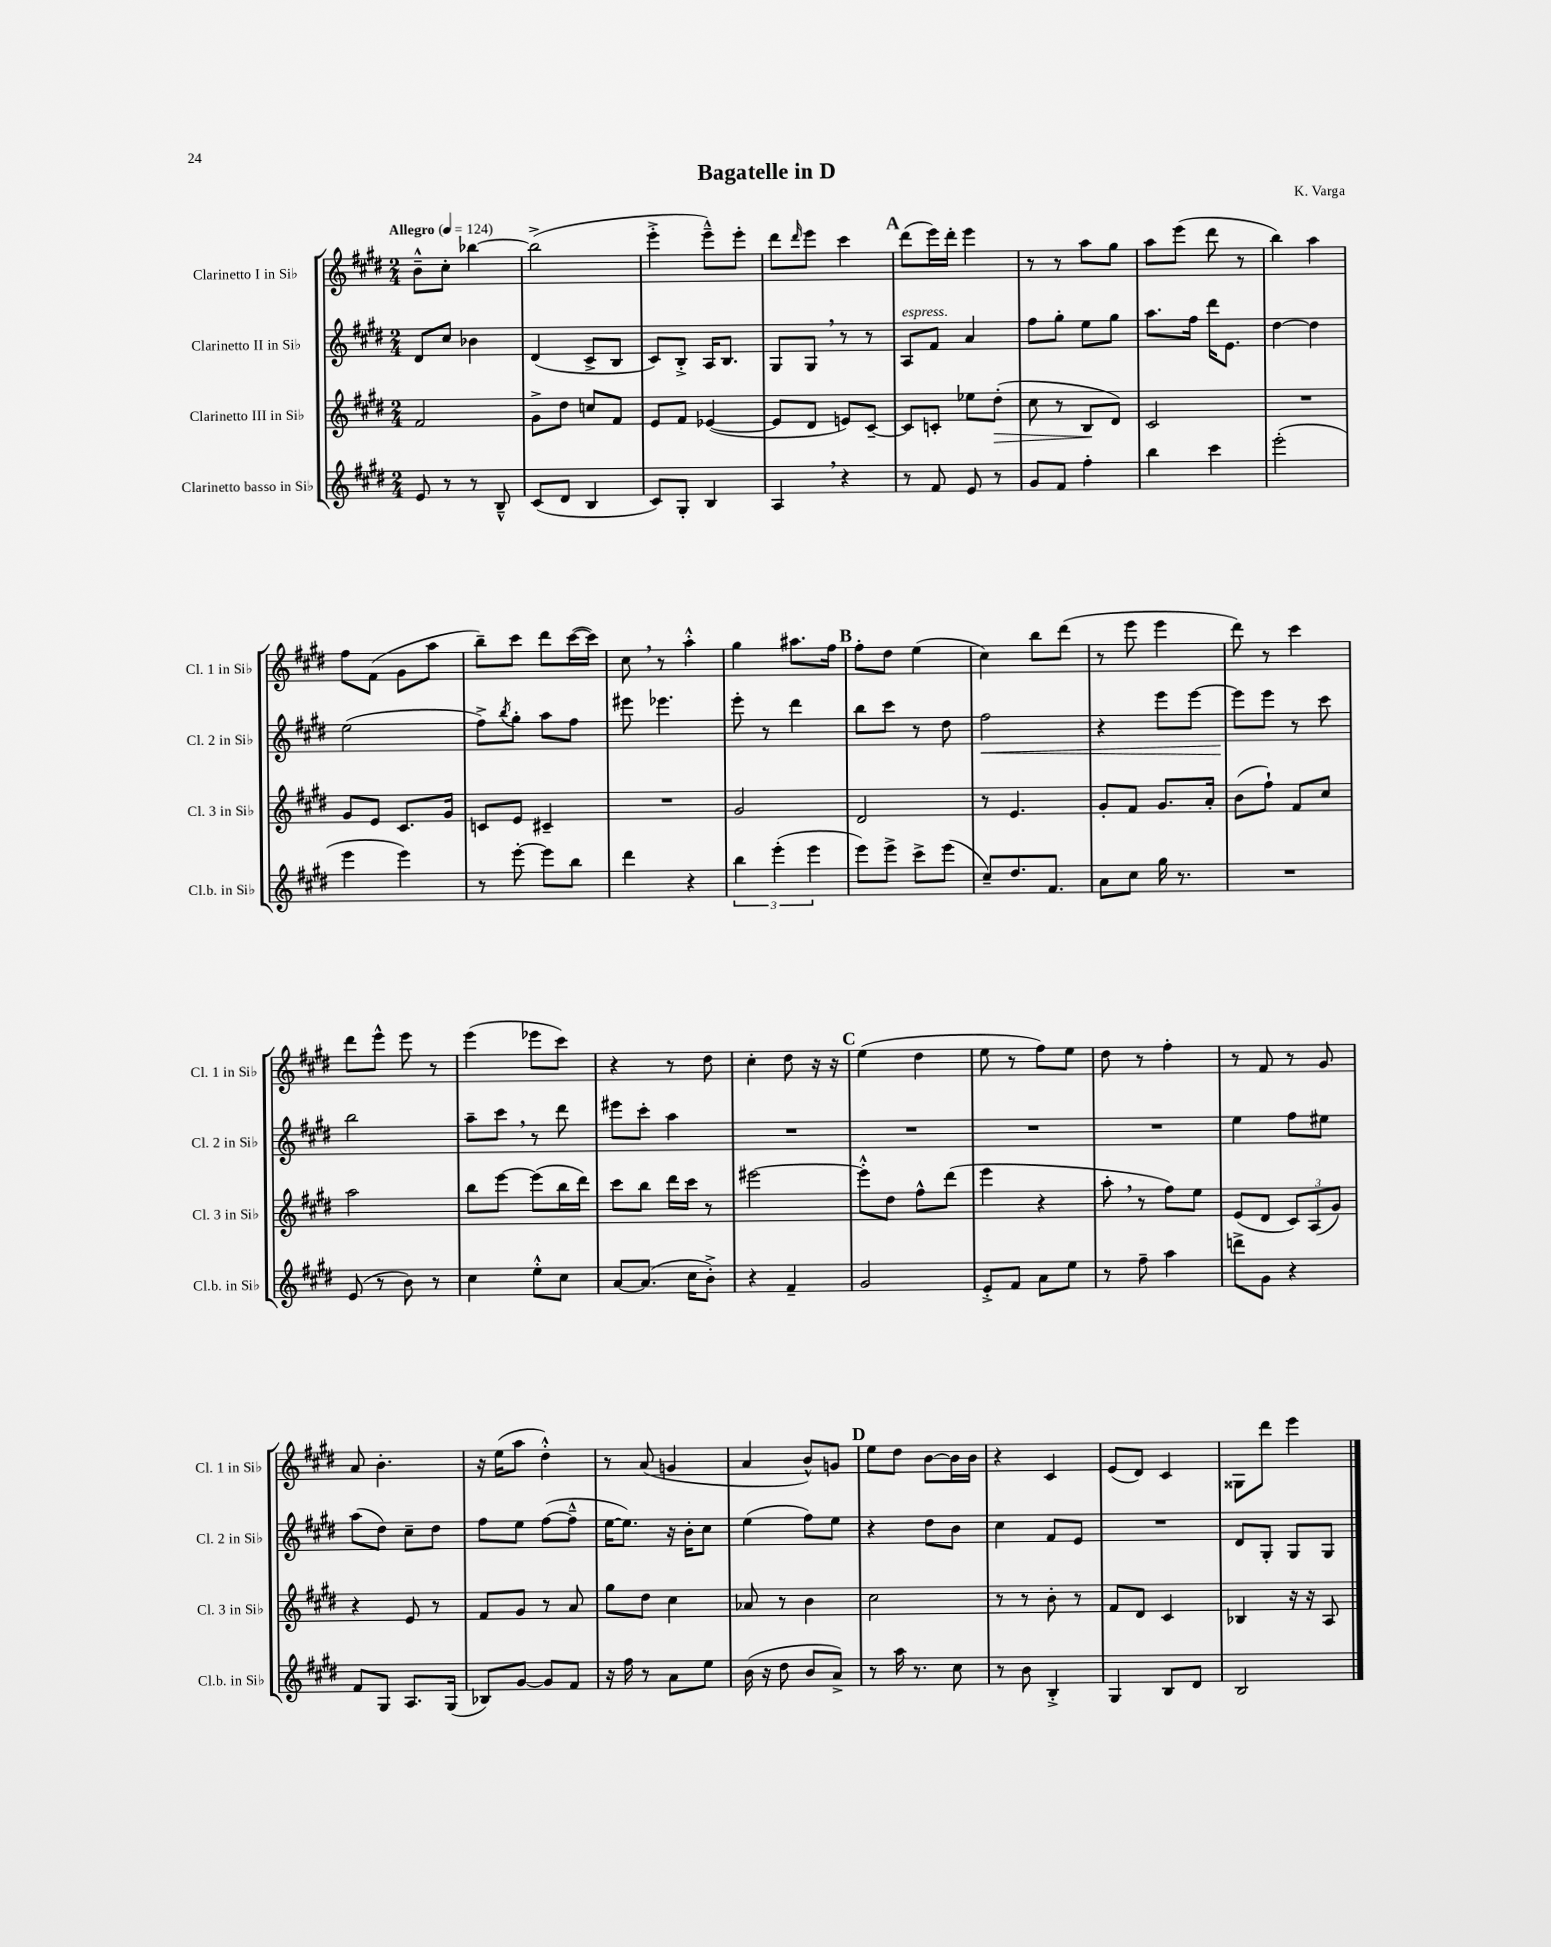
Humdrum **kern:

**kern	**kern	**kern	**kern
*staff4	*staff3	*staff2	*staff1
*clefG2	*clefG2	*clefG2	*clefG2
*k[f#c#g#d#]	*k[f#c#g#d#]	*k[f#c#g#d#]	*k[f#c#g#d#]
*M2/4	*M2/4	*M2/4	*M2/4
*MM124	*MM124	*MM124	*MM124
8e/	2f#/	8d#/L	8b~^^\L
8r	.	8cc#/J	8cc#'\J
8r	.	4b-\	[4bb-\
8B~^^/	.	.	.
=	=	=	=
(8c#/L	8g#^\L	(4d#/	(2bb-^\]
8d#/J	8dd#\J	.	.
4B/	8cc/L	8c#^/L	.
.	8f#/J	8B/J	.
=	=	=	=
8c#/L)	8e/L	8c#/L)	4eee'^\
8G#'/J	8f#/J	8B'^/J	.
4B/	([4e-/	16A/LK	8eee~^^\L)
.	.	8.B/J	.
.	.	.	8eee'\J
=	=	=	=
4A/	8e-/]L	8G#/L	8ddd#\L
.	.	.	16qqddd#/
.	8d#/J	8G#/J	8eee\J
4r	8e/L)	8r	4ccc#\
.	[8c#~/J	8r	.
=	=	=	=
8r	8c#/]L	8A/L	(8ddd#\L
8f#/	8c'/J	8f#/J	16eee\L)
.	.	.	16ddd#'\JJ
8e/	8ee-\L	4a/	4eee\
8r	(8dd#'\J	.	.
=	=	=	=
8g#/L	8cc#\	8ff#\L	8r
8f#/J	8r	8gg#'\J	8r
4ff#'\	8B/L	8ee\L	8aa\L
.	8d#/J)	8gg#\J	8gg#\J
=	=	=	=
4bb\	2c#/	8.aa\L	8aa\L
.	.	.	(8eee\J
.	.	16ff#\Jk	.
4ccc#\	.	16ddd#\LK	8ddd#\
.	.	8.e\J	.
.	.	.	8r
=	=	=	=
(2eee'\	2r	[4dd#\	4bb\)
.	.	4dd#\]	4aa\
=	=	=	=
4eee\	8g#/L	(2ee\	8ff#\L
.	8e/J	.	(8f#\J
4eee\)	8.c#/L	.	8g#\L
.	.	.	8aa\J
.	16g#/Jk	.	.
=	=	=	=
8r	8c/L	8ff#^\L)	8bb~\L)
.	.	8qbb/	.
[8eee'\	8e/J	8gg#'\J	8ccc#\J
8eee\]L	4c#~/	8aa\L	8ddd#\L
8bb\J	.	8ff#\J	([16ccc#\L
.	.	.	16ccc#\]JJ)
=	=	=	=
4ddd#\	2r	8eee#\	8cc#\
.	.	4.eee-\	8r
4r	.	.	4aa'^^\
=	=	=	=
6bb\	2g#/	8eee'\	4gg#\
.	.	8r	.
(6eee'\	.	.	.
.	.	4ddd#\	8.aa#\L
6eee\	.	.	.
.	.	.	16ff#\Jk
=	=	=	=
8eee\L)	2d#/	8bb\L	8ff#'\L
8eee^\J	.	8ccc#\J	8dd#\J
8ccc#^\L	.	8r	(4ee\
(8eee\J	.	8dd#\	.
=	=	=	=
8cc#~/L)	8r	2ff#\	4cc#\)
8.dd#/	4.e/	.	.
.	.	.	8bb\L
8.f#/J	.	.	.
.	.	.	(8ddd#\J
=	=	=	=
8a\L	8g#'/L	4r	8r
8cc#\J	8f#/J	.	8eee\
16gg#\	8.g#/L	8eee\L	4eee\
8.r	.	.	.
.	.	[8eee\J	.
.	16a'/Jk	.	.
=	=	=	=
2r	(8b\L	8eee\]L	8ddd#\)
.	8ff#`\J)	8eee\J	8r
.	8f#/L	8r	4ccc#\
.	8cc#/J	8ccc#\	.
=	=	=	=
(8e/	2aa\	2bb\	8ddd#\L
8r	.	.	8eee^^\J
8b\)	.	.	8eee\
8r	.	.	8r
=	=	=	=
4cc#\	8bb\L	8aa~\L	(4eee\
.	[8eee\J	8ccc#\J	.
8ee'^^\L	(8eee\]L	8r	8eee-\L
8cc#\J	16bb\L	8ddd#\	8ccc#\J)
.	16ddd#\JJ)	.	.
=	=	=	=
[8a/L	8ccc#\L	8eee#\L	4r
(8.a/]J	8bb\J	8ccc#'\J	.
.	16ddd#\LL	4aa\	8r
16cc#\LK	16ccc#\JJ	.	.
8b'^\J)	8r	.	8dd#\
=	=	=	=
4r	[2eee#\	2r	4cc#'\
4f#~/	.	.	8dd#\
.	.	.	16r
.	.	.	16r
=	=	=	=
2g#/	8eee#'^^\]L	2r	(4ee\
.	8dd#\J	.	.
.	8ff#^^\L	.	4dd#\
.	(8ddd#\J	.	.
=	=	=	=
8e'^/L	4eee\	2r	8ee\
8f#/J	.	.	8r
8a\L	4r	.	8ff#\L)
8ee\J	.	.	8ee\J
=	=	=	=
8r	8aa'\	2r	8dd#\
8ff#~\	8r	.	8r
4aa\	8ff#\L)	.	4ff#'\
.	8ee\J	.	.
=	=	=	=
8ddd^\L	(8e/L	4ee\	8r
8g#\J	8d#/J	.	8f#/
4r	12c#/L)	8ff#\L	8r
.	(12A/	.	.
.	.	8ee#\J	8g#/
.	12g#/J)	.	.
=	=	=	=
8f#/L	4r	(8aa\L	8a/
8G#/J	.	8dd#\J)	4.b'\
8.A/L	8e/	8cc#~\L	.
.	8r	8dd#\J	.
(16G#/Jk	.	.	.
=	=	=	=
8B-/L)	8f#/L	8ff#\L	16r
.	.	.	(16ee\LK
[8g#/J	8g#/J	8ee\J	8aa\J
8g#/]L	8r	([8ff#\L	4dd#'^^\)
8f#/J	8a/	8ff#~^^\]J	.
=	=	=	=
16r	8gg#\L	[16ee\LK	8r
16ff#\	.	8.ee\]J)	.
8r	8dd#\J	.	(8a/
8a\L	4cc#\	16r	4g/
.	.	16b'\LK	.
8ee\J	.	8cc#\J	.
=	=	=	=
(16b\	8a-/	(4ee\	4a/
16r	.	.	.
8dd#\	8r	.	.
8b/L	4b\	8ff#\L)	8b^^/L)
8a^/J)	.	8ee\J	8g/J
=	=	=	=
8r	2cc#\	4r	8ee\L
16aa\	.	.	8dd#\J
8.r	.	.	.
.	.	8dd#\L	[8b\L
8cc#\	.	8b\J	16b\]L
.	.	.	16b\JJ
=	=	=	=
8r	8r	4cc#\	4r
8b\	8r	.	.
4B'^/	8b'\	8f#/L	4c#/
.	8r	8e/J	.
=	=	=	=
4G#/	8f#/L	2r	(8e/L
.	8d#/J	.	8d#/J)
8B/L	4c#/	.	4c#/
8d#/J	.	.	.
=	=	=	=
2B/	4B-/	8d#/L	8G##\L
.	.	8G#'/J	8ddd#\J
.	16r	8G#/L	4eee\
.	16r	.	.
.	8A/	8G#/J	.
==	==	==	==
*-	*-	*-	*-
